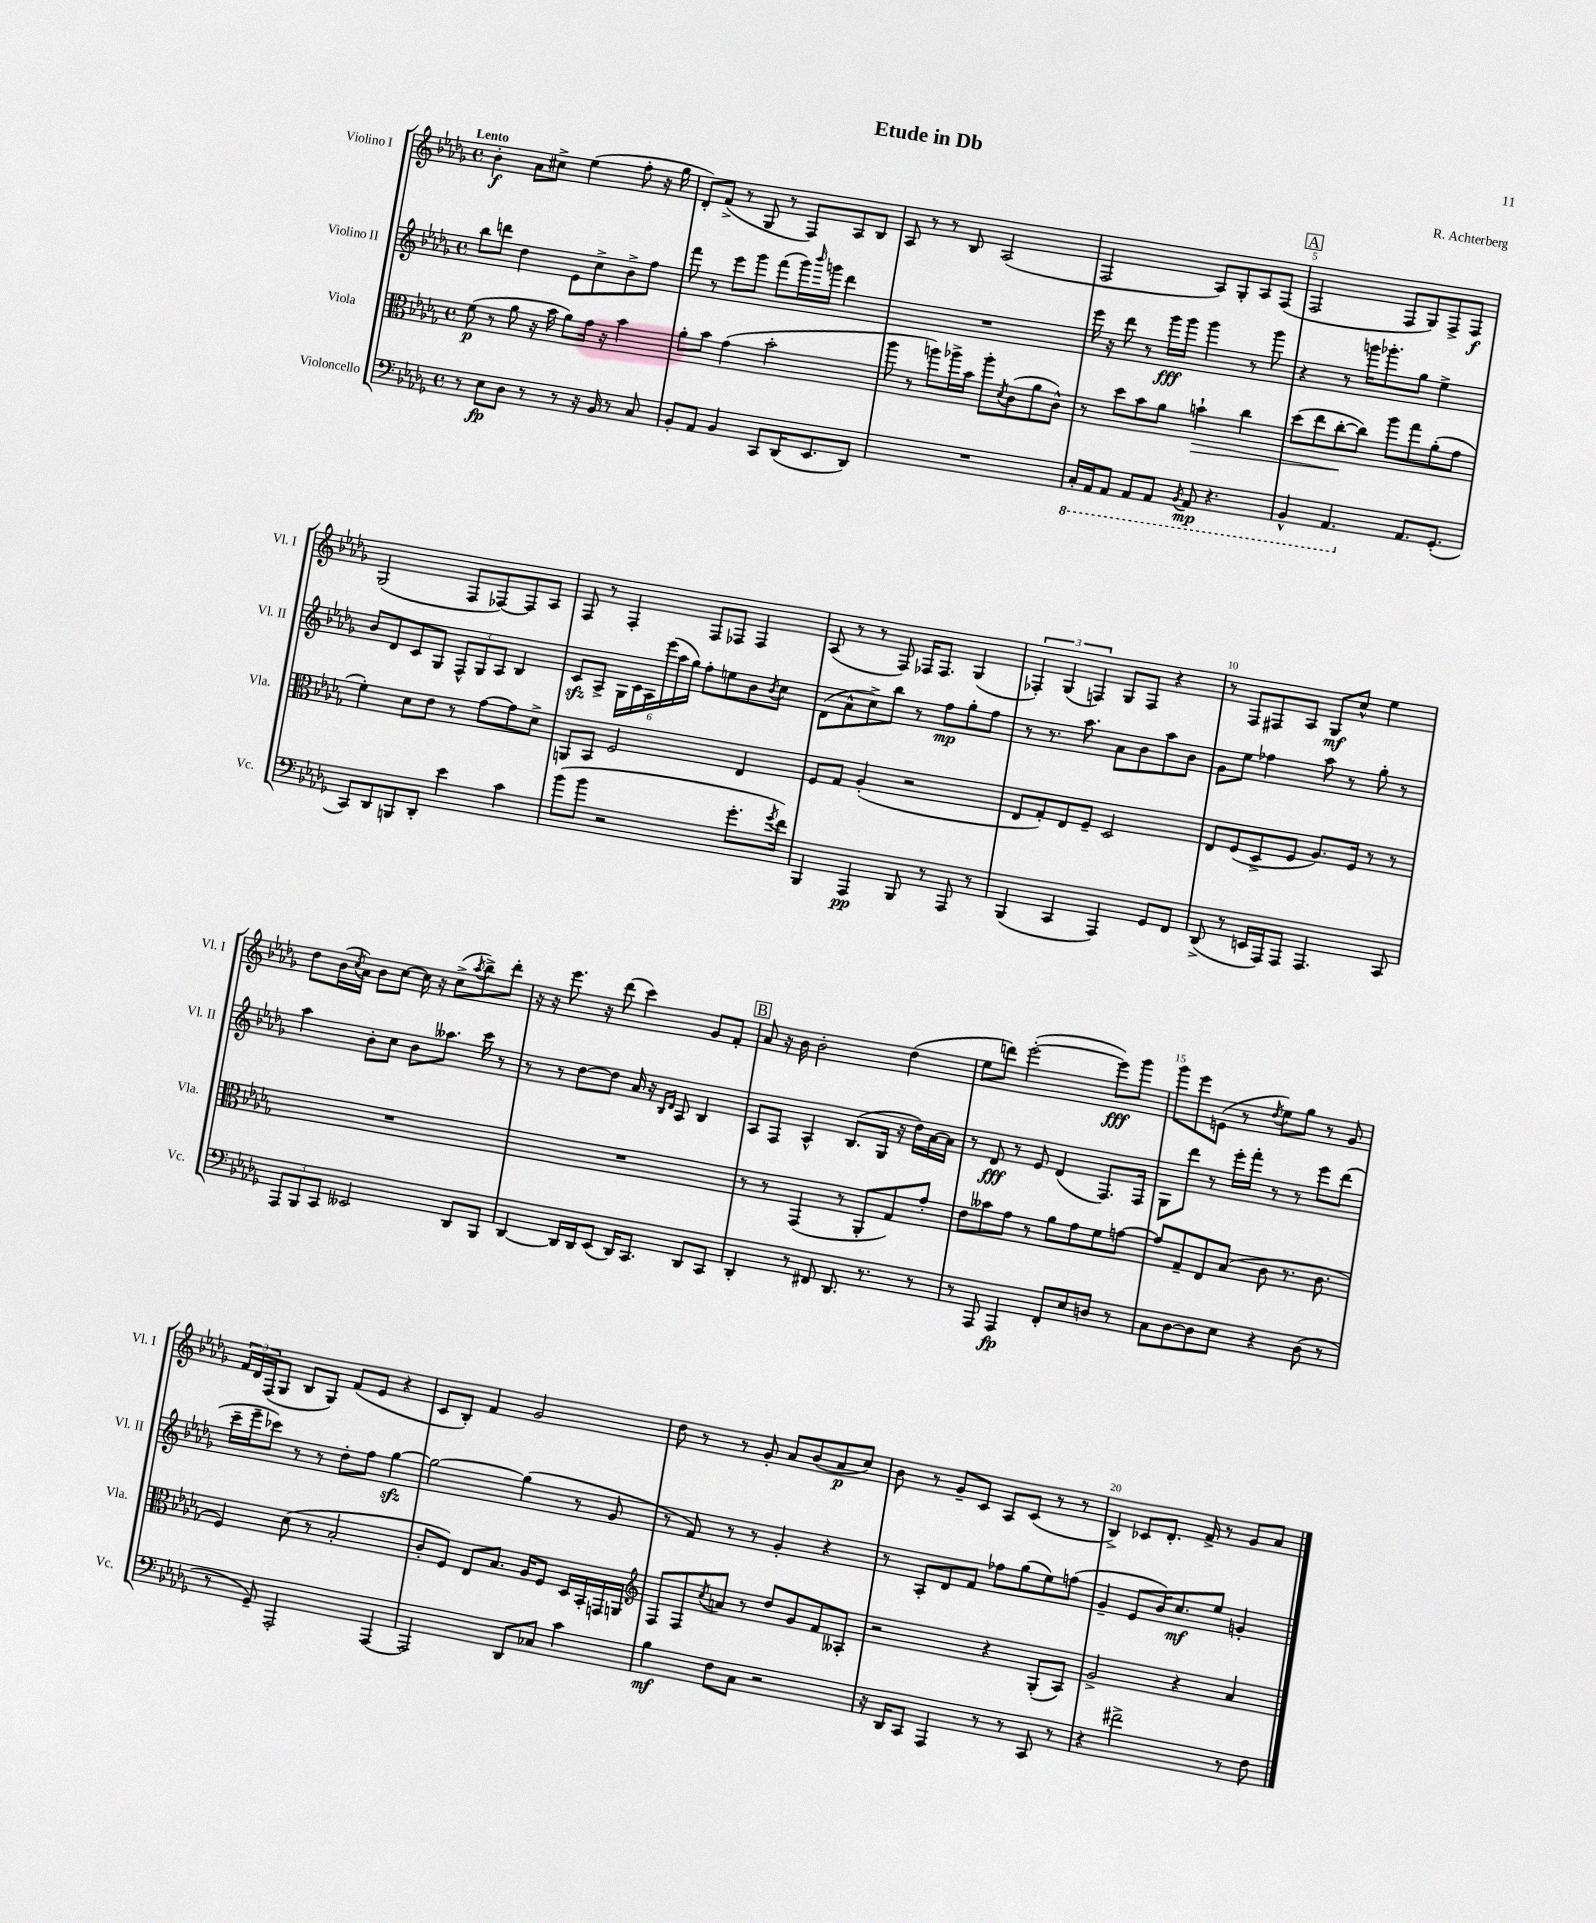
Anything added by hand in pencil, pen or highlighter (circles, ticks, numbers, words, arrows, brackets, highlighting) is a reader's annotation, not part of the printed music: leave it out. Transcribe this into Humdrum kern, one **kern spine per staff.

**kern	**dynam	**kern	**dynam	**kern	**dynam	**kern	**dynam
*part4	*part4	*part3	*part3	*part2	*part2	*part1	*part1
*staff4	*staff4	*staff3	*staff3	*staff2	*staff2	*staff1	*staff1
*I"Violoncello	*	*I"Viola	*	*I"Violino II	*	*I"Violino I	*
*I'Vc.	*	*I'Vla.	*	*I'Vl. II	*	*I'Vl. I	*
*clefF4	*	*clefC3	*	*clefG2	*	*clefG2	*
*k[b-e-a-d-g-]	*	*k[b-e-a-d-g-]	*	*k[b-e-a-d-g-]	*	*k[b-e-a-d-g-]	*
*M4/4	*	*M4/4	*	*M4/4	*	*M4/4	*
*met(c)	*	*met(c)	*	*met(c)	*	*met(c)	*
=1	=1	=1	=1	=1	=1	=1	=1
!	!	!	!	!	!	!LO:TX:a:B:t=Lento	!
8r	.	(8f\	p	8bb-\L	.	4b-'\	f
8E-\L	fp	8r	.	8dddn\J	.	.	.
8D-\J	.	8a-\	.	4dd-\	.	8a-\L	.
8r	.	16r	.	.	.	8cc#X^\J	.
.	.	16b-\	.	.	.	.	.
8r	.	8a-\L)	.	8e-\L	.	(4ee-\	.
16r	.	16g-\Jk	.	8cc^\	.	.	.
16BB-/	.	16r	.	.	.	.	.
8r	.	4b-\	.	8b-^\	.	8ff'\	.
8C/	.	.	.	8ff\J	.	16r	.
.	.	.	.	.	.	16gg-\	.
=2	=2	=2	=2	=2	=2	=2	=2
8BB-'/L	.	8a-'\L	.	8fff\	.	8d-'/L)	.
8AA-/J	.	8b-\J	.	8r	.	(8f^/J	.
4BB-/	.	(4g-\	.	8eee-\L	.	8r	.
.	.	.	.	8ggg-\J	.	8G-/	.
8CC/L	.	2b-'\	.	(8fff\L	.	8r	.
(16DD-/K	.	.	.	16ggg-\L)	.	8F/L)	.
.	.	.	.	16qqbbb-/	.	.	.
8.EE-/	.	.	.	16gggn\JJ	.	.	.
.	.	.	.	4ddd-\	.	8A-/	.
8DD-/J)	.	.	.	.	.	8B-/J	.
=3	=3	=3	=3	=3	=3	=3	=3
1r	.	8aa-\	.	1r	.	8A-/	.
.	.	8r	.	.	.	8r	.
.	.	8aan\L)	.	.	.	8r	.
.	.	16aa-X^\L	.	.	.	8B-/	.
.	.	16b-\JJ	.	.	.	.	.
.	.	8aa-'\L	.	.	.	(2A-/	.
.	.	8qd-/	.	.	.	.	.
.	.	(8c\	.	.	.	.	.
.	.	8a-\	.	.	.	.	.
.	.	8c^^\J)	.	.	.	.	.
=4	=4	=4	=4	=4	=4	=4	=4
*8ba	*	*	*	*	*	*	*
16CC'/LL	.	8r	.	16eee-\	.	2F/	.
16AAA-/J	.	.	.	16r	.	.	.
8AAA-/J	.	8dd-\L	.	8ddd-\	.	.	.
8AAA-/L	.	8b-\	.	8r	.	.	.
8AAA-/J	.	8a-\J	.	16ggg-\LL	fff	.	.
.	.	.	.	16ggg-\JJ	.	.	.
8qBBB-/	.	.	.	.	.	.	.
!	!	!	!LO:HP:b	!	!	!	!
8AAA-/	mp	4bn`\	>	4ggg-\	.	8A-/L)	.
4.r	.	.	.	.	.	8G-'/	.
.	.	4cc\	.	8r	.	8A-/	.
.	.	.	.	8ggg-\	.	(8F/J	.
!!LO:REH:place=s1:t=A
=5	=5	=5	=5	=5	=5	=5	=5
4BBB-^^/	.	(8dd-\L	.	4r	.	2F/	.
.	.	8ee-\	.	.	.	.	.
4.AAA-/	.	[8cc'\	.	8r	.	.	.
.	.	8cc\J])	]	16gggn\KL	.	.	.
.	.	.	.	8.ggg-X'\	.	.	.
.	.	8aa-\L	.	.	.	8F/L	.
*X8ba	*	*	*	*	*	*	*
8.AA-/L	.	8gg-\	.	8gg-\J	.	8G-/)	.
.	.	(8a-'\	.	4ee-^\	.	8F^/	.
(8.GG-'/J	.	.	.	.	.	.	.
.	.	8g-\J	.	.	.	8F/J	f
!!LO:LB:g=z
=6	=6	=6	=6	=6	=6	=6	=6
8CC/L)	.	4f'\)	.	8b-/L	.	(2G-/	.
8DD-/	.	.	.	8d-/	.	.	.
8BBBn/	.	8d-\L	.	8c/	.	.	.
8DD-'/J	.	8e-\J	.	8G-/J	.	.	.
4e-\	.	8r	.	12F^^/L	.	8F/L	.
.	.	.	.	12G-/	.	.	.
.	.	[8g-\L	.	.	.	[8F-X/)	.
.	.	.	.	12A-/J	.	.	.
4c\	.	8g-\]	.	4B-/	.	8F-/]	.
.	.	8d-^\J	.	.	.	8A-/J	.
=7	=7	=7	=7	=7	=7	=7	=7
(8b-\L	.	8AAn/L	.	8czz/L	.	8F/	.
8b-\J	.	8BB-/J	.	8A-^/J	.	8r	.
2r	.	2F/	.	24G-\LL	.	4F'/	.
.	.	.	.	24c\	.	.	.
.	.	.	.	24A-\	.	.	.
.	.	.	.	(24eee-\	.	.	.
.	.	.	.	24aa-\	.	.	.
.	.	.	.	24gg-\JJ)	.	.	.
.	.	.	.	8ff'\L	.	8F/L	.
.	.	.	.	8een\	.	8F-X/J	.
8.g-'\L	.	4E-/	.	8b-\	.	4F-/	.
.	.	.	.	8qb-/	.	.	.
.	.	.	.	8cc\J	.	.	.
8qg-/	.	.	.	.	.	.	.
16f\Jk)	.	.	.	.	.	.	.
=8	=8	=8	=8	=8	=8	=8	=8
4BBB-/	.	8F/L	.	(8d-\L	.	(8A-/	.
.	.	8G-/J	.	8a-^^\	.	8r	.
4AAA-/	pp	(4A-'/	.	8cc^\)	.	8r	.
.	.	.	.	8bb-\J	.	8F/)	.
8BBB-/	.	2r	.	8r	.	16F-X/KL	.
.	.	.	.	.	.	8.F-/J	.
8r	.	.	.	8ff\L	mp	.	.
8AAA-/	.	.	.	8gg-'\	.	(4G-/	.
8r	.	.	.	8ff\J	.	.	.
=9	=9	=9	=9	=9	=9	=9	=9
(4BBB-/	.	8E-/L	.	8r	.	6F-X'/)	.
.	.	8G-'/)	.	8.r	.	.	.
.	.	.	.	.	.	(6G-/	.
4CC/	.	8E-/	.	.	.	.	.
.	.	.	.	8.aa-\	.	.	.
.	.	.	.	.	.	6Fn/)	.
.	.	8F~/J	.	.	.	.	.
4AAA-/)	.	2D-/	.	8a-\L	.	8G-/L	.
.	.	.	.	8b-\	.	8F/J	.
8GG-/L	.	.	.	8aa-\	.	4r	.
8FF/J	.	.	.	8b-\J	.	.	.
=10	=10	=10	=10	=10	=10	=10	=10
(8DD-^/	.	8E-/L	.	8g-\L	.	8r	.
8r	.	(8F/	.	8ee-\J	.	8F/L	.
16EEn/LL	.	8D-^/	.	4ff-X\	.	8F#X/	.
16AAA-/J)	.	.	.	.	.	.	.
8AAA-/J	.	8F/J	.	.	.	8A-/J	.
4.AAA-/	.	8.A-/L)	.	8aa-\	.	8G-/L	mf
.	.	.	.	8r	.	8cc^^/J	.
.	.	16F/Jk	.	.	.	.	.
.	.	8r	.	8gg-'\	.	4ee-\	.
8CC/	.	8r	.	8r	.	.	.
!!LO:LB:g=z
=11	=11	=11	=11	=11	=11	=11	=11
12AAA-/L	.	1r	.	4aa-\	.	8dd-\L	.
12BBB-/	.	.	.	.	.	.	.
.	.	.	.	.	.	(16b-\L	.
12CC/J	.	.	.	.	.	.	.
.	.	.	.	.	.	8qcc/	.
.	.	.	.	.	.	16a-\JJ)	.
2EE--X/	.	.	.	8b-'\L	.	8b-\L	.
.	.	.	.	8cc\J	.	[8cc\J	.
.	.	.	.	8b-\L	.	16cc\]	.
.	.	.	.	.	.	16r	.
.	.	.	.	8.aa--X\J	.	(8cc^\L	.
.	.	.	.	.	.	8qaa-/	.
8DD-/L	.	.	.	.	.	8bb-^\)	.
.	.	.	.	16ccc\	.	.	.
8BBB-/J	.	.	.	8r	.	8ddd-'\J	.
=12	=12	=12	=12	=12	=12	=12	=12
[4DD-/	.	1r	.	8r	.	16r	.
.	.	.	.	.	.	16r	.
.	.	.	.	8r	.	8.eee-\	.
16DD-/LL]	.	.	.	[8dd-\L	.	.	.
16DD-/J	.	.	.	.	.	16r	.
(8EE-/J	.	.	.	8dd-\J]	.	(8ddd-\	.
16DD-/KL)	.	.	.	16a-/	.	4ccc\)	.
8.CC/J	.	.	.	16r	.	.	.
.	.	.	.	16qqB-/LL	.	.	.
.	.	.	.	16qqd-/JJ	.	.	.
.	.	.	.	8A-/	.	.	.
8DD-/L	.	.	.	4B-/	.	8g-/L	.
8CC/J	.	.	.	.	.	8f'/J	.
!!LO:REH:place=s1:t=B
=13	=13	=13	=13	=13	=13	=13	=13
4DD-'/	.	8r	.	8A-/L	.	8a-/	.
.	.	8r	.	8F/J	.	16r	.
.	.	.	.	.	.	16b-\	.
8r	.	(4GG-/	.	4A-^^/	.	2b-'\	.
8FF#X/	.	.	.	.	.	.	.
8.DD-/	.	8r	.	(8.B-/L	.	.	.
.	.	8AA-'/L	.	.	.	.	.
8.r	.	.	.	16G-/Jk	.	.	.
.	.	8G-/)	.	16r	.	(4dd-\	.
.	.	.	.	16dd-\LL)	.	.	.
8r	.	8g-'/J	.	[16a-\	.	.	.
.	.	.	.	16a-\JJ]	.	.	.
=14	=14	=14	=14	=14	=14	=14	=14
8r	.	8e-\L	.	8r	.	8ee-\L	.
8AAA-/	.	8b--X\	.	8d-/	fff	8dddn\J)	.
4AAA-/	fp	8g-\J	.	8r	.	([2eee-'\	.
.	.	8r	.	8e-/	.	.	.
8FF'/L	.	8a-\L	.	(4d-/	.	.	.
8E-/	.	8g-\	.	.	.	.	.
8Dn/J	.	8f\	.	8.F/L)	.	8eee-\L])	fff
8r	.	[8gn\J	.	.	.	8ggg-\J	.
.	.	.	.	16F/Jk	.	.	.
=15	=15	=15	=15	=15	=15	=15	=15
8C\L	.	8g/L]	.	8G-\L	.	8ggg-\L	.
[8D-\	.	8G-~/	.	8ddd-\J	.	8eee-\	.
8D-\]	.	8E-/	.	8r	.	(8en\J	.
8E-\J	.	(8B-/J	.	16eee-'\LL	.	8r	.
.	.	.	.	16fff'\JJ	.	.	.
.	.	.	.	.	.	8qdd-/	.
4r	.	8c\	.	8r	.	8ee-\L)	.
.	.	8.r	.	8r	.	8gg-\J	.
(8D-\	.	.	.	8eee-\L	.	8r	.
.	.	8.c\	.	.	.	.	.
8r	.	.	.	(8ddd-\J	.	8g-/	.
!!LO:LB:g=z
=16	=16	=16	=16	=16	=16	=16	=16
8r	.	4F/)	.	16ccc~\LL	.	24f/LL	.
.	.	.	.	.	.	24d-/	.
.	.	.	.	16eee-~\J	.	.	.
.	.	.	.	.	.	(24F/J	.
8GG-~/)	.	.	.	8ccc-X\J)	.	8G-/J	.
2AAA-'/	.	(8d-\	.	8r	.	8B-/L	.
.	.	8r	.	8r	.	8G-/J)	.
.	.	2B-'/	.	8dd-'\L	.	(8f/L	.
.	.	.	.	8ff\J	.	8e-/J	.
[4AAA-/	.	.	.	[4gg-zz\	.	4r	.
=17	=17	=17	=17	=17	=17	=17	=17
2AAA-/]	.	8c'/L	.	2gg-\_	.	8c/L	.
.	.	8F/J)	.	.	.	8B-'/J)	.
.	.	8E-/L	.	.	.	4f/	.
.	.	8.B-/J	.	.	.	.	.
8DD-/L	.	.	.	(4gg-\]	.	2g-/	.
.	.	16A-/KL	.	.	.	.	.
8C-X/J	.	8F/J	.	.	.	.	.
4c\	.	16D-/LL	.	8r	.	.	.
.	.	16BB-'/	.	.	.	.	.
.	.	16GGn/	.	8g-/	.	.	.
.	.	16AAn/JJ	.	.	.	.	.
=18	=18	=18	=18	=18	=18	=18	=18
*	*	*clefG2	*	*	*	*	*
4B-\	mf	8F/L	.	8r	.	8dd-\	.
.	.	8F/	.	8f/)	.	8r	.
.	.	8qcc/	.	.	.	.	.
8F\L	.	8an/J	.	8r	.	8r	.
8C\J	.	8r	.	8r	.	8g-'/	.
2r	.	8dd-/L	.	4g-'/	.	8a-/L	.
.	.	8g-/	.	.	.	(8b-/	.
.	.	8f/	.	4r	.	8a-/	p
.	.	8A--X'/J	.	.	.	8cc/J)	.
=19	=19	=19	=19	=19	=19	=19	=19
16r	.	2r	.	8r	.	8b-\	.
16DD-/KL	.	.	.	.	.	.	.
8CC/J	.	.	.	8A-'/L	.	8r	.
4AAA-/	.	.	.	8d-/	.	8g-~/L	.
.	.	.	.	8f/J	.	8c/J	.
8r	.	4r	.	8ff-X\L	.	8A-/L	.
8r	.	.	.	(8gg-\	.	(8c/J	.
8CC/	.	(8G-'/L	.	8ee-\)	.	8r	.
8r	.	8A-/J)	.	(8ffn\J	.	8r	.
=20	=20	=20	=20	=20	=20	=20	=20
4r	.	2g-^/	.	4g-~/	.	4B-^/)	.
2f#X^\	.	.	.	8e-/L	.	8c-X/L	.
.	.	.	.	16b-/K)	.	8.d-'/J	.
.	.	.	.	8.cc/	mf	.	.
.	.	4r	.	.	.	.	.
.	.	.	.	.	.	16f^/	.
.	.	.	.	8ee-/J	.	8r	.
8r	.	4a-/	.	4gn'/	.	8g-/L	.
8F\	.	.	.	.	.	8a-/J	.
==	==	==	==	==	==	==	==
*-	*-	*-	*-	*-	*-	*-	*-
